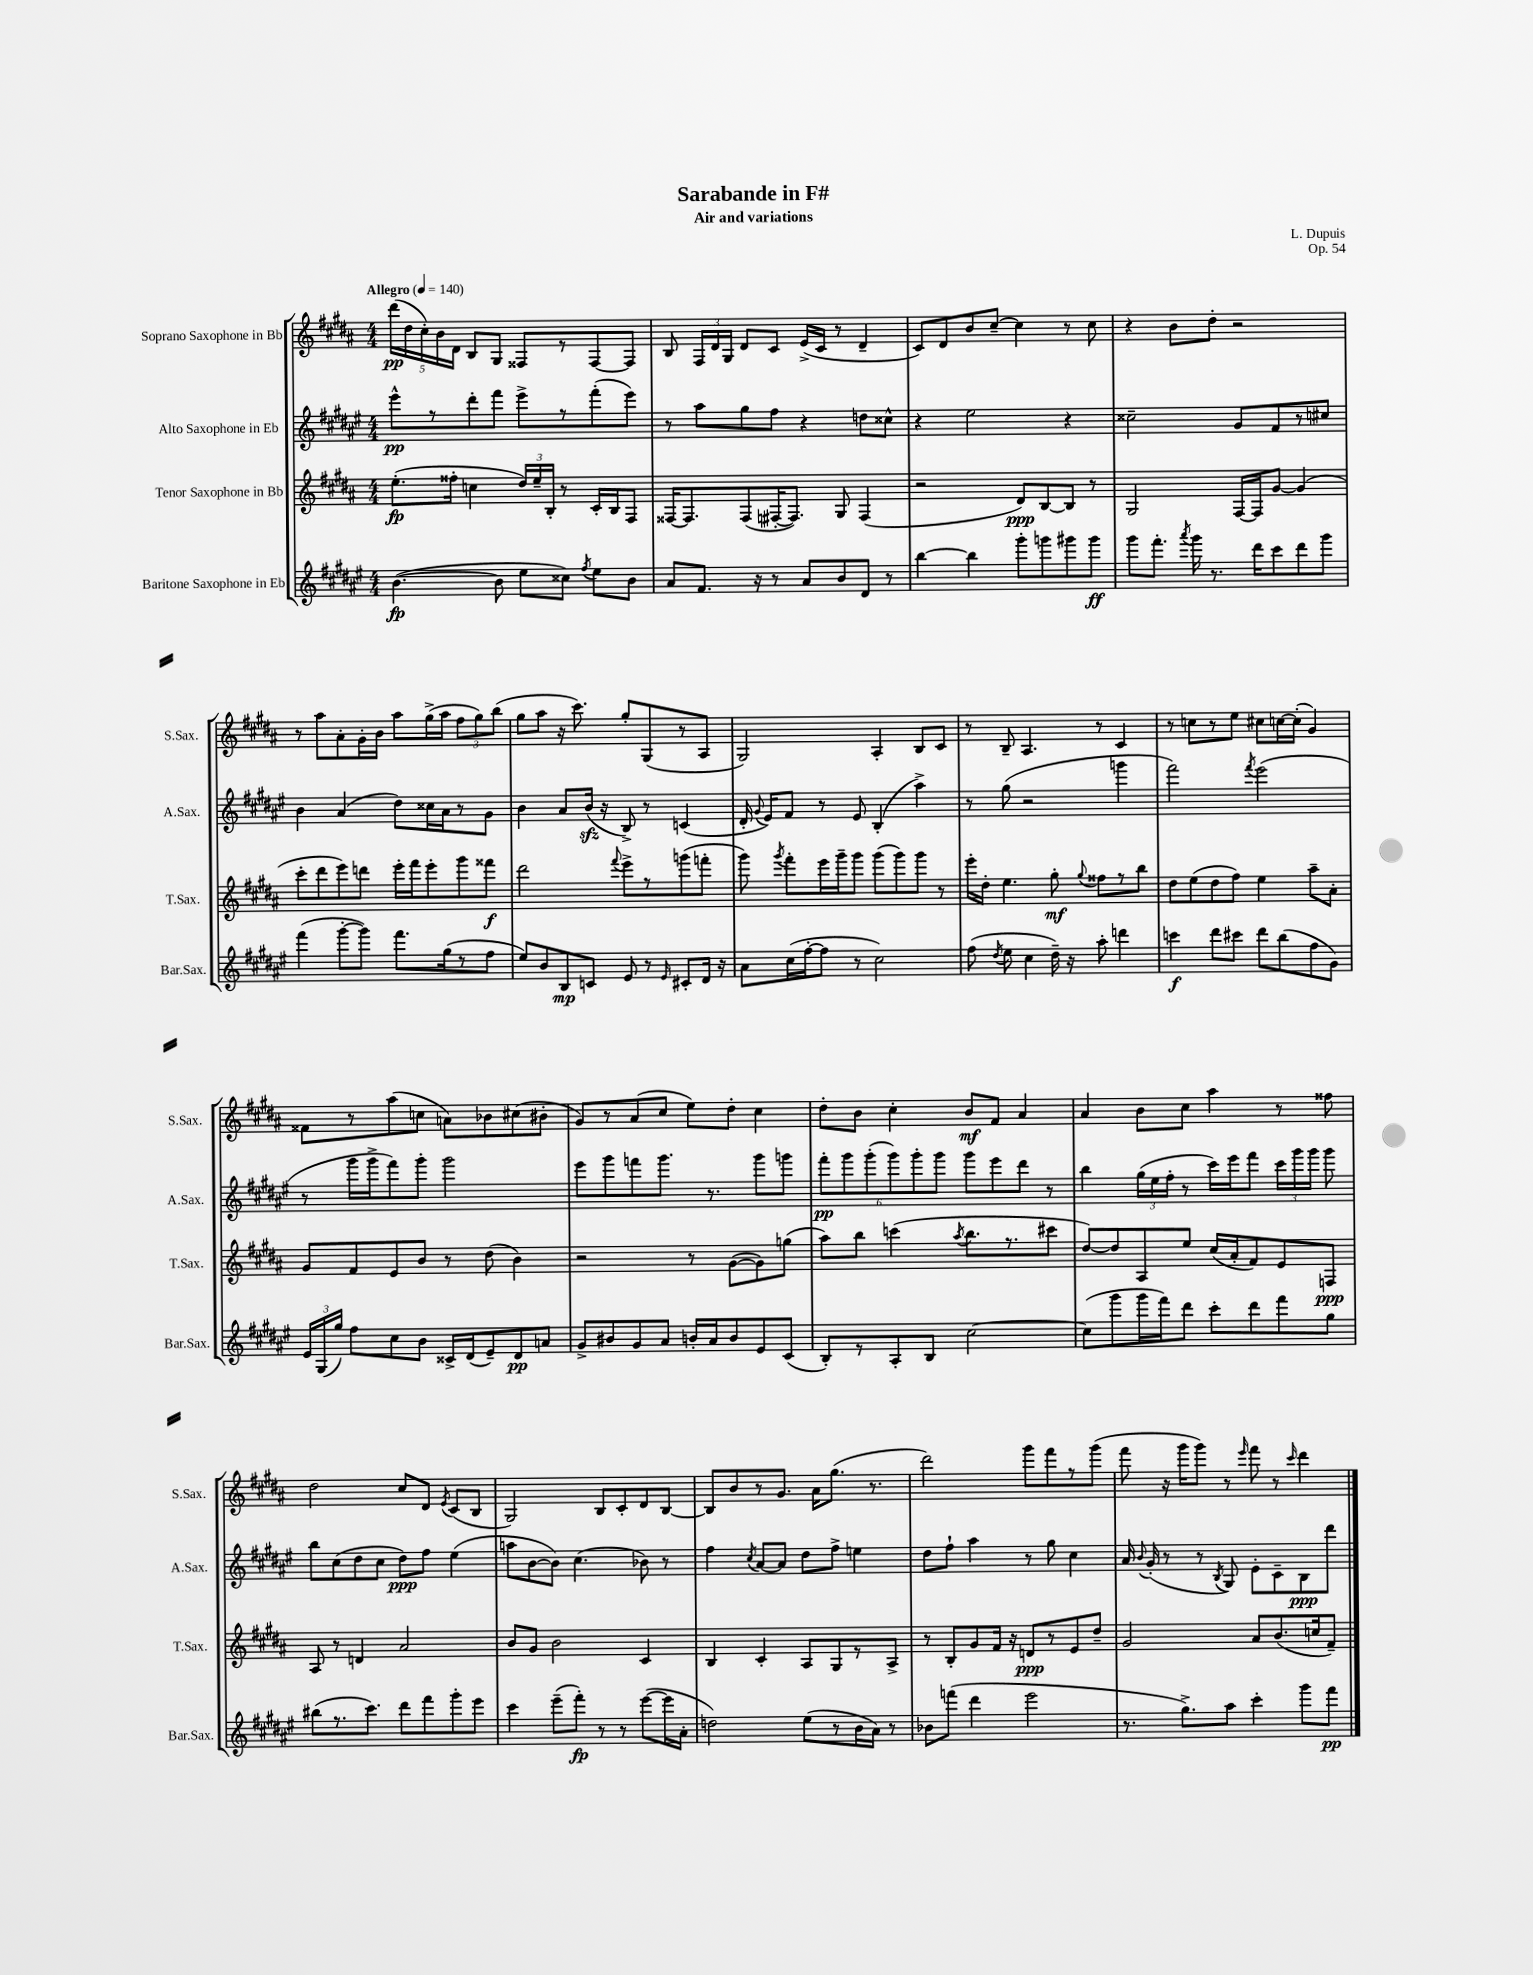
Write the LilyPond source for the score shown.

\header { title = "Sarabande in F#" composer = "L. Dupuis" subtitle = "Air and variations" opus = "Op. 54" }
<<
\new StaffGroup <<
\new Staff = "s0" \with { instrumentName = "Soprano Saxophone in Bb" shortInstrumentName = "S.Sax." } {
    \clef treble \key b \major \numericTimeSignature \time 4/4 \tempo "Allegro" 4 = 140
    \autoBeamOff \tuplet 5/4 { dis'''16[\pp( dis''16 cis''16-.) b'16 dis'16] } b8[ gis8] fisis8[ r8 fisis8~ fisis8] |
    b8 \tuplet 3/2 { fis16[ dis'16 gis16] } dis'8[ cis'8] e'16[->( cis'16] r8 dis'4-- |
    cis'8[) dis'8 b'8 cis''8]~-- cis''4 r8 cis''8 |
    r4 b'8[ dis''8]-. r2 |
    r8 ais''8[ ais'8-. gis'16-. b'16] ais''8[ gis''16->( ais''16] \tuplet 3/2 { fis''8[ gis''8) b''8]( } |
    gis''8[ ais''8] r16 cis'''8.) gis''8[-. gis8( r8 ais8] |
    gis2) ais4-. b8[ cis'8] |
    r8 b8-- ais4. r8 cis'4 |
    r8 c''8[ r8 e''8] cis''8[ c''16~ c''16]-.( gis'4) |
    fisis'8[ r8 ais''8( c''8] a'8[) bes'8 cis''8( bis'8]-. |
    gis'8[) r8 ais'8( cis''8] e''8[) dis''8]-. cis''4 |
    dis''8[-. b'8] cis''4-. b'8[\mf fis'8] ais'4 |
    ais'4 b'8[ cis''8] ais''4 r8 fisis''8 |
    dis''2 cis''8[ dis'8] \acciaccatura { e'8 } cis'8[( b8] |
    gis2) b8[ cis'8-. dis'8 b8]~ |
    b8[ b'8 r8 gis'8.] ais'16[ gis''8.]( r8. |
    dis'''2) gis'''8[ fis'''8 r8 gis'''8]( |
    fis'''8 r16 gis'''16[ gis'''8]) r8 \grace { e'''16 } fis'''8 r8 \grace { cis'''16 } dis'''4 \bar "|." |
}
\new Staff = "s1" \with { instrumentName = "Alto Saxophone in Eb" shortInstrumentName = "A.Sax." } {
    \clef treble \key fis \major \numericTimeSignature \time 4/4
    \autoBeamOff eis'''8[-^\pp r8 dis'''8-. fis'''8] eis'''8[-> r8 fis'''8-.( eis'''8]) |
    r8 ais''8[ gis''8 fis''8] r4 d''8[ cisis''8]-^ |
    r4 eis''2 r4 |
    cisis''2-- gis'8[ fis'8 r8 cis''8] |
    b'4 ais'4( dis''8[) cisis''16 ais'16 r8 gis'8] |
    b'4 ais'8[ b'16]\sfz( r16 b8->) r8 c'4( |
    dis'16-. \appoggiatura { gis'8 } eis'16[) fis'8] r8 eis'8 b4-.( ais''4->) |
    r8 gis''8( r2 g'''4 |
    fis'''2) \acciaccatura { fis'''8 } eis'''2( |
    r8 gis'''16[ gis'''16-> fis'''8) gis'''8]-. gis'''2 |
    eis'''8[ gis'''8 f'''8 gis'''8.] r8. gis'''8[ g'''8] |
    \tuplet 6/4 { fis'''8[-.\pp gis'''8 gis'''8-.( gis'''8) gis'''8-. gis'''8] } gis'''8[ eis'''8 dis'''8] r8 |
    b''4 \tuplet 3/2 { gis''16[( eis''16 fis''16]-. } r8 cis'''16[) eis'''16 fis'''8] \tuplet 3/2 { cis'''16[ gis'''16 gis'''16] } gis'''8 |
    b''8[ cis''8( dis''8 cis''8] dis''8[\ppp) fis''8] eis''4( |
    a''8[ b'8~ b'8]) cis''4.( bes'8) r8 |
    fis''4 \acciaccatura { cis''8 } ais'8[~ ais'8] dis''8[ fis''8]-> e''4 |
    dis''8[ fis''8]-! ais''4 r8 gis''8 cis''4 |
    ais'16 \appoggiatura { b'8 } gis'16-.( r8 r8 \acciaccatura { b8 } gis8) eis'8[-. cis'8-- b8\ppp dis'''8] \bar "|." |
}
\new Staff = "s2" \with { instrumentName = "Tenor Saxophone in Bb" shortInstrumentName = "T.Sax." } {
    \clef treble \key b \major \numericTimeSignature \time 4/4
    \autoBeamOff e''8.[-.\fp( fisis''16]-. c''4 \tuplet 3/2 { dis''16[) e''16-- b16]-. } r8 cis'16[-. b16 fis8] |
    fisis16[~ fisis8. fisis8( fis16~-. fis8.]) gis8 fis4( |
    r2 dis'8[\ppp) b8~ b8] r8 |
    gis2 fis16[~ fis16 gis'8]~ gis'4( |
    cis'''8[-. dis'''8 e'''8) d'''8] e'''16[-. fis'''16 e'''8-. gis'''8 fisis'''8]\f |
    dis'''2 \appoggiatura { fis'''8 } e'''8[-> r8 g'''8( f'''8]-. |
    gis'''8) \acciaccatura { gis'''8 } fis'''8[-. e'''16 gis'''16-- gis'''8] gis'''8[( gis'''8) gis'''8] r8 |
    e'''16[-. dis''16]-. e''4. gis''8-.\mf \appoggiatura { gis''8 } fisis''8[ r8 b''8] |
    dis''8[ e''8( dis''8 fis''8]) e''4 ais''8[-- ais'8]-. |
    gis'8[ fis'8 e'8 b'8] r8 dis''8( b'4) |
    r2 r8 gis'8[~( gis'8) g''8]( |
    ais''8[) b''8] c'''4( \acciaccatura { ais''8 } b''8.[ r8. cis'''8] |
    dis''8[~) dis''8 ais8 e''8] cis''16[( ais'16-. fis'8) e'8 f8]\ppp |
    ais8 r8 d'4 ais'2 |
    b'8[ gis'8] b'2 cis'4 |
    b4 cis'4-. ais8[ gis8 r8 ais8]-> |
    r8 b8[-. gis'8 fis'16] r16 d'8[\ppp r8 e'8 dis''8]-- |
    gis'2 ais'8[ b'8.( c''16 fis'8]--) \bar "|." |
}
\new Staff = "s3" \with { instrumentName = "Baritone Saxophone in Eb" shortInstrumentName = "Bar.Sax." } {
    \clef treble \key fis \major \numericTimeSignature \time 4/4
    \autoBeamOff b'4.~\fp( b'8 eis''8[ cisis''8]) \acciaccatura { fis''8 } eis''8[ b'8] |
    ais'8[ fis'8.] r16 r8 ais'8[ b'8 dis'8] r8 |
    b''4~ b''4 gis'''8[-. g'''8 gis'''8 gis'''8]\ff |
    gis'''8[ fis'''8.]-. \acciaccatura { ais'''8 } gis'''16 r8. dis'''16[ cis'''8 dis'''8 gis'''8] |
    fis'''4( gis'''8[~-. gis'''8]) fis'''8.[ gis''16( r8 fis''8] |
    eis''8[) b'8 b8\mp c'8] eis'8 r8 \grace { eis'16 } cis'8[-. dis'16] r16 |
    ais'8[ cis''16( fis''16~-. fis''8] r8 cis''2) |
    fis''8( \acciaccatura { dis''8 } eis''8 cis''4 dis''16--) r16 ais''8-. d'''4 |
    c'''4\f dis'''8[ cis'''8] dis'''8[ b''8( fis''8 gis'8]) |
    \tuplet 3/2 { eis'16[ gis16( gis''16]) } fis''8[ cis''8 b'8] cisis'16[-> dis'16( eis'8--) dis'8\pp a'8] |
    gis'8[-> bis'8 gis'8 ais'8] b'16[-. ais'16 b'8 eis'8 cis'8]( |
    b8[-.) r8 ais8-. b8] cis''2~ |
    cis''8[( gis'''8 gis'''16 fis'''16) dis'''8] cis'''8[-. dis'''8 fis'''8 gis''8] |
    bis''8[( r8. cis'''8.]) dis'''8[ fis'''8 gis'''8-. eis'''8] |
    cis'''4 eis'''8[--( fis'''8]-.\fp) r8 r8 eis'''8[~( eis'''16 ais'16]-. |
    d''2) eis''8[( r8 b'16 ais'16]) r8 |
    bes'8[ f'''8]( dis'''4 eis'''2 |
    r8. gis''8.[->) ais''8] cis'''4-. gis'''8[ fis'''8]\pp \bar "|." |
}
>>
>>
\layout { \context { \Score \remove "Bar_number_engraver" } }
